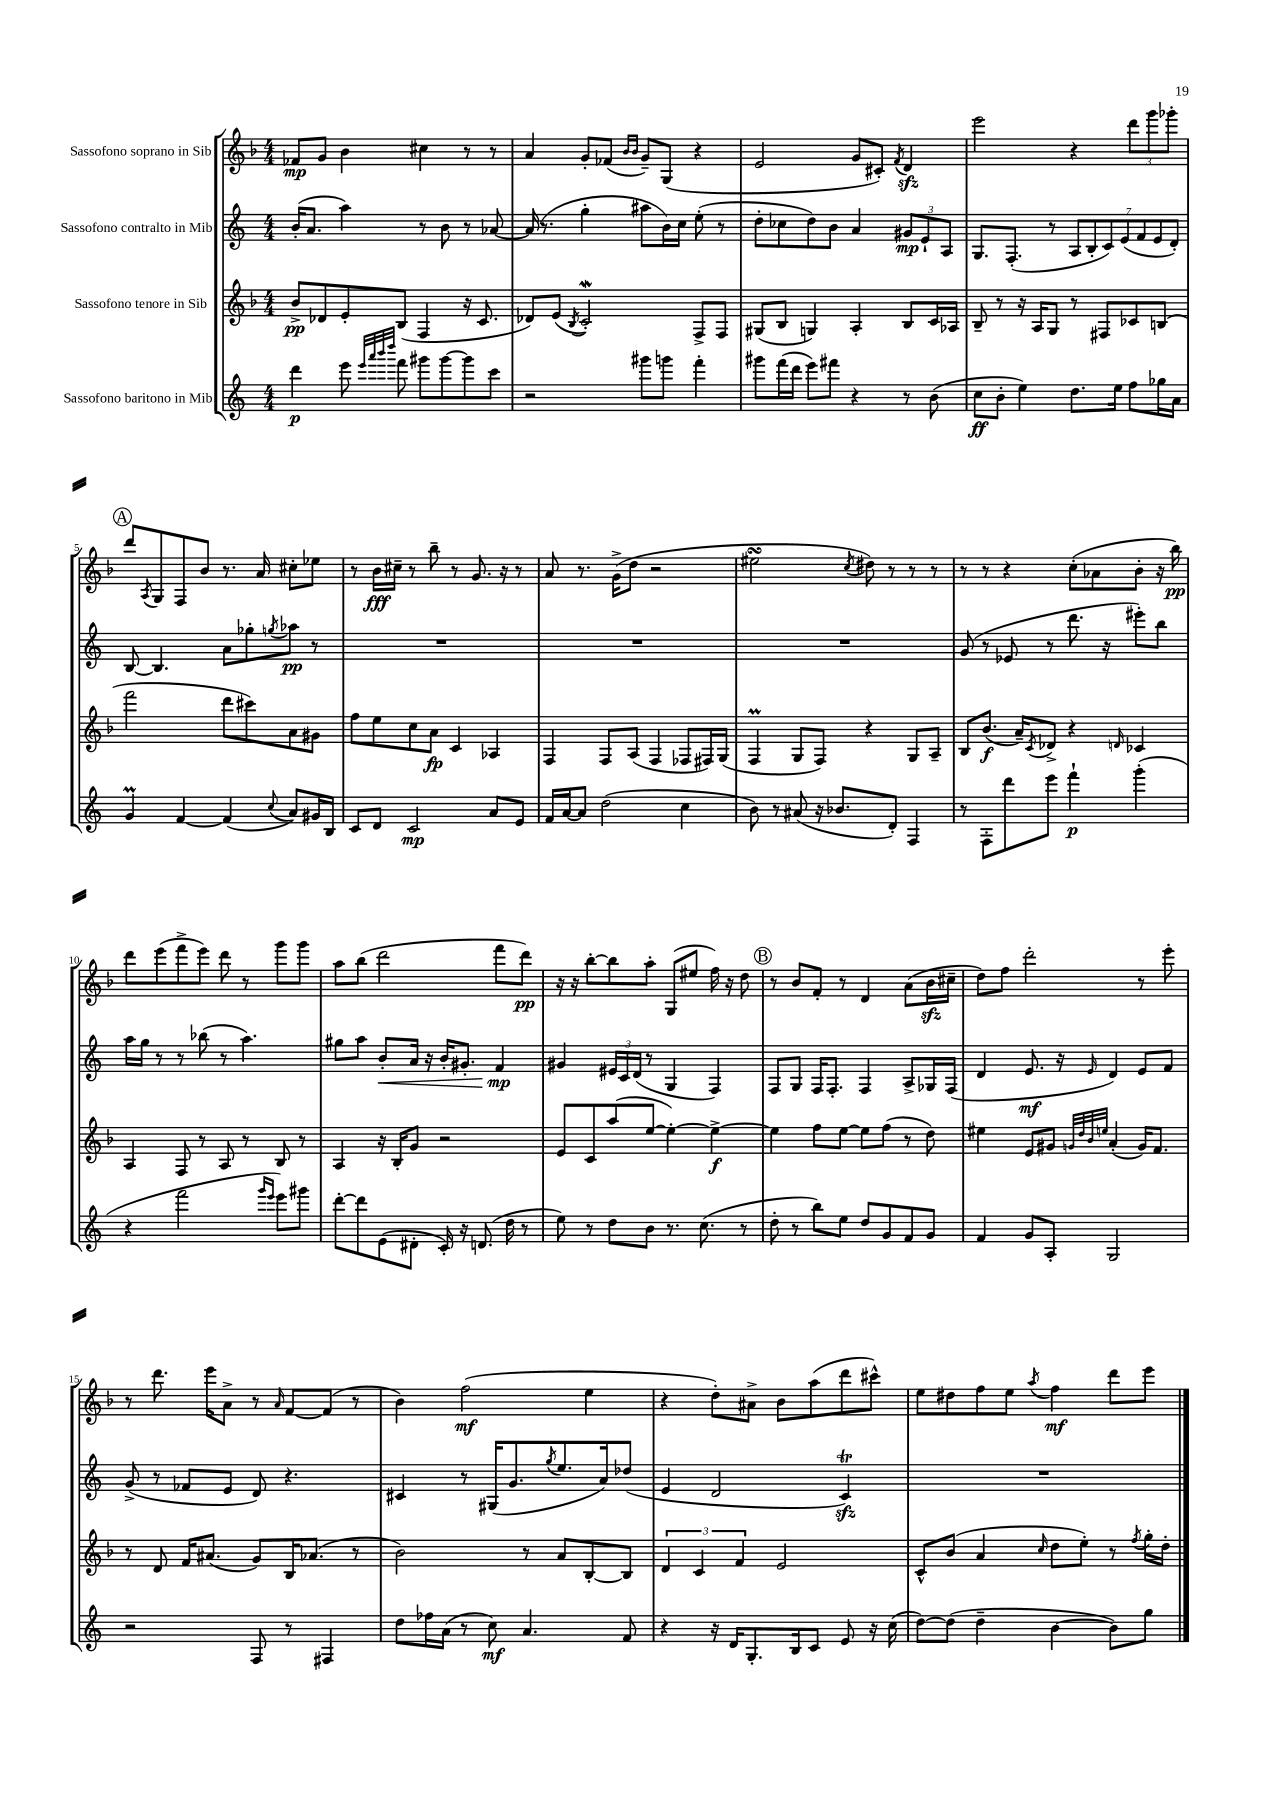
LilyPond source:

<<
\new StaffGroup <<
\new Staff = "s0" \with { instrumentName = "Sassofono soprano in Sib" } {
    \clef treble \key f \major \numericTimeSignature \time 4/4
    fes'8\mp g'8 bes'4 cis''4 r8 r8 |
    a'4 g'8-. fes'8( \grace { bes'16 bes'16 } g'8--) g8( r4 |
    e'2 g'8 cis'8-.) \acciaccatura { f'8 } d'4\sfz |
    e'''2 r4 \tuplet 3/2 { d'''8 g'''8 ges'''8-. } |
    \mark \markup { \circle "A" } d'''8 \acciaccatura { a8 } g8 f8 bes'8 r8. a'16 cis''8-. ees''8 |
    r8 bes'16\fff cis''16-- r8 bes''8-- r8 g'8. r16 r8 |
    a'8 r8. g'16->( d''8 r2 |
    eis''2\turn \acciaccatura { c''8 } dis''8) r8 r8 r8 |
    r8 r8 r4 c''8-.( aes'8 bes'8-. r16 bes''16\pp) |
    d'''8 e'''8( f'''8-> e'''8) d'''8 r8 g'''8 g'''8 |
    a''8 bes''8( d'''2 f'''8 d'''8\pp) |
    r16 r16 bes''8~-. bes''8 a''8-. g8( eis''8 f''16) r16 d''8 |
    \mark \markup { \circle "B" } r8 bes'8 f'8-. r8 d'4 a'8( bes'16\sfz cis''16-- |
    d''8) f''8 d'''2-. r8 e'''8-. |
    r8 d'''8. e'''16 a'8-> r8 \grace { a'16 } f'8~ f'8( r8 |
    bes'4) f''2\mf( e''4 |
    r4 d''8-.) ais'8-> bes'8 a''8( d'''8 cis'''8-^) |
    e''8 dis''8 f''8 e''8 \acciaccatura { a''8 } f''4\mf d'''8 e'''8 \bar "|." |
}
\new Staff = "s1" \with { instrumentName = "Sassofono contralto in Mib" } {
    \clef treble \key c \major \numericTimeSignature \time 4/4
    b'16-.( a'8. a''4) r8 b'8 r8 aes'8~ |
    aes'16( r8. g''4-. ais''8 b'16) c''16 e''8-.( r8 |
    d''8-. ces''8 d''8) b'8 a'4 \tuplet 3/2 { gis'8\mp e'8-! a8 } |
    g8. f8.-.( r8 \tuplet 7/4 { a8 b8-. c'8) e'8( f'8 e'8 d'8-.) } |
    \mark \markup { \circle "A" } b8~ b4. a'8 ges''8-. \acciaccatura { g''8 } aes''8\pp r8 |
    R1 |
    R1 |
    R1 |
    g'8( r8 ees'8 r8 d'''8. r16 eis'''8-.) b''8 |
    a''16 g''16 r8 r8 bes''8( r8 a''4.) |
    gis''8 a''8 b'8-.\< a'16 r16 b'16-. gis'8.-. f'4\mp\! |
    gis'4 \tuplet 3/2 { eis'16 c'16 d'16( } r8 g4 f4) |
    \mark \markup { \circle "B" } f8 g8 f16 f8.-. f4 a8-> ges16 f16( |
    d'4 e'8.\mf r16 \grace { e'16 } d'4) e'8 f'8 |
    g'8->( r8 fes'8 e'8 d'8) r4. |
    cis'4 r8 gis16( g'8. \acciaccatura { g''8 } e''8. a'16) des''8( |
    e'4 d'2 c'4\trill\sfz) |
    R1 \bar "|." |
}
\new Staff = "s2" \with { instrumentName = "Sassofono tenore in Sib" } {
    \clef treble \key f \major \numericTimeSignature \time 4/4
    bes'8->\pp des'8 e'8-. bes8( f4 r16 c'8. |
    des'8) e'8( \acciaccatura { bes8 } c'2-.\mordent) f8-> f8 |
    gis8( bes8 g4) a4-. bes8 c'16 aes16 |
    bes8-- r8 r16 a16 g8 r8 fis8 ces'8 b8( |
    \mark \markup { \circle "A" } f'''2 d'''8 cis'''8) a'8 gis'8 |
    f''8 e''8 c''8 a'8\fp c'4 aes4 |
    f4 f8 a8( f4 fes8 fis16) g16( |
    f4\prall g8 f8) r4 g8 a8-- |
    bes8 bes'8.\f( a'16--) \acciaccatura { c'8 } des'8-> r4 \grace { d'16 } ces'4 |
    a4 f8 r8 a8 r8 bes8 r8 |
    a4 r16 bes16-. g'8 r2 |
    e'8 c'8 a''8( e''8~ e''4~-.) e''4~->\f |
    \mark \markup { \circle "B" } e''4 f''8 e''8~ e''8 f''8( r8 d''8) |
    eis''4 e'8 gis'8 \grace { g'32 d''32 bes'32 e''32 } a'4-.( g'16) f'8. |
    r8 d'8 f'16 ais'8.( g'8) bes16 aes'8.( r8 |
    bes'2) r8 a'8 bes8~-. bes8 |
    \tuplet 3/2 { d'4 c'4 f'4 } e'2 |
    c'8-^ bes'8( a'4 \grace { c''16 } d''8 e''8-.) r8 \acciaccatura { f''8 } g''16-. d''16-. \bar "|." |
}
\new Staff = "s3" \with { instrumentName = "Sassofono baritono in Mib" } {
    \clef treble \key c \major \numericTimeSignature \time 4/4
    d'''4\p e'''8 \grace { e'''32 a'''32 b'''32 d''''32 } f'''8 gis'''8 gis'''8~ gis'''8 c'''8 |
    r2 gis'''8 g'''8 f'''4-. |
    gis'''8 f'''16( d'''16 e'''8) fis'''8 r4 r8 b'8( |
    c''8\ff b'8-. e''4) d''8. e''16 f''8 ges''16 a'16 |
    \mark \markup { \circle "A" } g'4\prall f'4~ f'4( \appoggiatura { c''8 } a'8) gis'16 b16 |
    c'8 d'8 c'2\mp a'8 e'8 |
    f'16 a'16~ a'8 d''2( c''4 |
    b'8) r8 ais'8( r16 bes'8. d'8-.) f4 |
    r8 f8-. d'''8 e'''8 f'''4-!\p g'''4-.( |
    r4 f'''2 \grace { g'''16 e'''16 } e'''8) gis'''8 |
    d'''8~-. d'''8 e'8( dis'8-. c'16-.) r16 d'8.( d''16 r8 |
    e''8) r8 d''8 b'8 r8. c''8.( r8 |
    \mark \markup { \circle "B" } d''8-. r8 b''8) e''8 d''8 g'8 f'8 g'8 |
    f'4 g'8 a8-. g2 |
    r2 f8 r8 fis4 |
    d''8 fes''16 a'16( r8 c''8\mf) a'4. f'8 |
    r4 r16 d'16 g8.-. b16 c'8 e'8 r16 c''16( |
    d''8~) d''8( d''4-- b'4~ b'8) g''8 \bar "|." |
}
>>
>>
